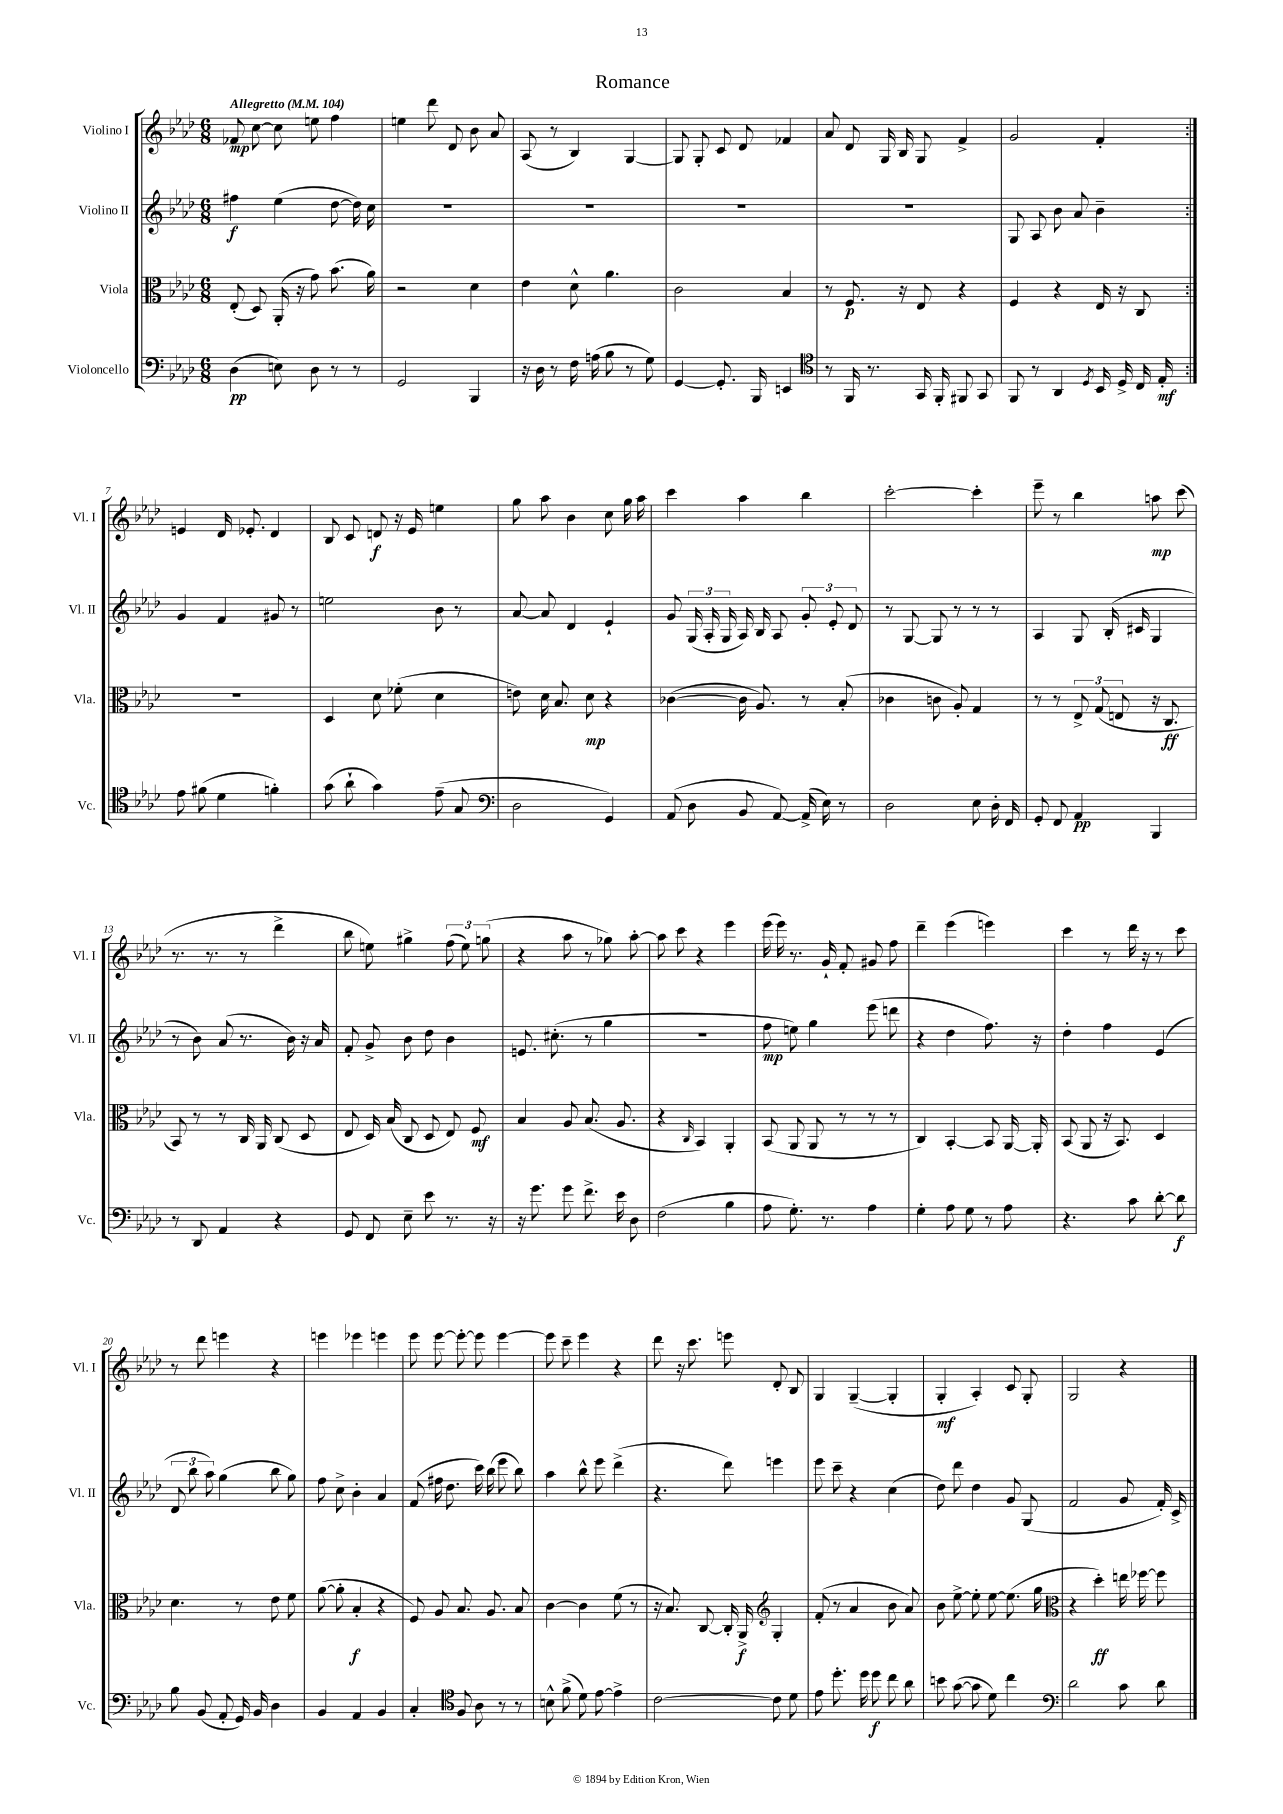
\header { title = "Romance" }
<<
\new StaffGroup <<
\new Staff = "s0" \with { instrumentName = "Violino I" shortInstrumentName = "Vl. I" } {
    \clef treble \key aes \major \numericTimeSignature \time 6/8 \tempo "Allegretto" 4 = 104
    \autoBeamOff \repeat volta 2 { fes'8\mp c''8~ c''8 e''8 f''4 |
    e''4 des'''8 des'8 bes'8 aes'8 |
    aes8( r8 bes4) g4~ |
    g8 g8-. c'8 des'8 fes'4 |
    aes'8 des'8 g16 bes16 g8 f'4-> |
    g'2 f'4-. | }
    e'4 des'16 ees'8.-. des'4 |
    bes8 c'8 d'8\f r16 ees'16 e''4 |
    g''8 aes''8 bes'4 c''8 g''16 aes''16 |
    c'''4 aes''4 bes''4 |
    c'''2~-. c'''4-. |
    ees'''8-- r8 bes''4 a''8\mp c'''8( |
    r8. r8. r8 des'''4-> |
    bes''8 e''8) gis''4-> \tuplet 3/2 { f''8( e''8) g''8( } |
    r4 aes''8 r8 ges''8) aes''8~-. |
    aes''8 c'''8 r4 ees'''4 |
    ees'''16( ees'''16) r8. g'16-! f'8-. gis'8 f''8 |
    des'''4-- ees'''4( e'''4) |
    c'''4 r8 des'''16 r16 r8 c'''8 |
    r8 des'''8 e'''4 r4 |
    e'''4 ees'''4 e'''4 |
    ees'''8 ees'''8~ ees'''8~-. ees'''8 ees'''4~ |
    ees'''8 c'''8-- ees'''4 r4 |
    des'''8 r16 c'''8. e'''8 des'8-. bes8 |
    g4 g4~--( g4-. |
    g4-.\mf aes4-.) c'8 g8-. |
    g2 r4 \bar "|." |
}
\new Staff = "s1" \with { instrumentName = "Violino II" shortInstrumentName = "Vl. II" } {
    \clef treble \key aes \major \numericTimeSignature \time 6/8
    \autoBeamOff \repeat volta 2 { fis''4\f ees''4( des''8~ des''16) c''16 |
    R2. |
    R2. |
    R2. |
    R2. |
    g8 aes8 bes'8 aes'8 bes'4-- | }
    g'4 f'4 gis'8 r8 |
    e''2 bes'8 r8 |
    aes'8~ aes'8 des'4 ees'4-! |
    g'8 \tuplet 3/2 { g16( aes16-. g16 } aes16) bes16 aes8 \tuplet 3/2 { g'8-. ees'8-. des'8 } |
    r8 g8~ g8 r8 r8 r8 |
    aes4 g8 bes16-.( cis'16 g4 |
    r8 bes'8) aes'8( r8. bes'16) r16 aes'16 |
    f'8-. g'8-> bes'8 des''8 bes'4 |
    e'8. cis''8.-.( r8 g''4 |
    R2. |
    f''8\mp e''8) g''4 ees'''8( d'''8 |
    r4 des''4 f''8.) r16 |
    des''4-. f''4 ees'4( |
    \tuplet 3/2 { des'8 bes''8 aes''8) } g''4( bes''8 g''8) |
    f''8 c''8-> bes'4-. aes'4 |
    f'8( fis''16 des''8. c'''16) bes''16( ees'''8 bes''8) |
    aes''4 bes''8-^ ees'''8 des'''4->( |
    r4. des'''8) e'''4 |
    ees'''8 c'''8-- r4 c''4( |
    des''8) des'''8 des''4 g'8 g8( |
    f'2 g'8 f'16-.) c'16-> \bar "|." |
}
\new Staff = "s2" \with { instrumentName = "Viola" shortInstrumentName = "Vla." } {
    \clef alto \key aes \major \numericTimeSignature \time 6/8
    \autoBeamOff \repeat volta 2 { ees8-.( des8) aes,16-.( r16 g'8) bes'8.( aes'16) |
    r2 des'4 |
    ees'4 des'8-^ aes'4. |
    c'2 bes4 |
    r8 f8.\p r16 ees8 r4 |
    f4 r4 ees16 r16 c8 | }
    R2. |
    des4 des'8 fes'8-.( des'4 |
    e'8) des'16 bes8. des'8\mp r4 |
    ces'4~( ces'16 aes8.) r8 bes8-.( |
    ces'4 c'8 aes8-.) g4 |
    r8 r8 \tuplet 3/2 { ees8-> g8( e8 } r16 c8.\ff |
    bes,8) r8 r8 c16 aes,16 c8( des8 |
    ees8 des16) bes16( c8 des8 ees8) f8\mf |
    bes4 aes8 bes8.( aes8. |
    r4 \grace { c16 } bes,4) aes,4-. |
    bes,8( aes,8 aes,8 r8 r8 r8 |
    c4) bes,4~-. bes,8 aes,16~ aes,16-. |
    bes,8( aes,8 r16 bes,8.) des4 |
    des'4. r8 ees'8 f'8 |
    aes'8~( aes'8-. bes4-.\f r4 |
    f8) aes8 bes8. aes8. bes8 |
    c'4~ c'4 f'8( r8 |
    r16 bes8.) c8~ c16-. aes,16->\f \clef treble g4-. |
    f'8-.( r8 aes'4 bes'8 aes'8) |
    bes'8 ees''8~-> ees''8-. ees''8~ ees''8.( g''16 |
    \clef alto r4 des''4-.\ff) e''16 fes''16~ fes''8 \bar "|." |
}
\new Staff = "s3" \with { instrumentName = "Violoncello" shortInstrumentName = "Vc." } {
    \clef bass \key aes \major \numericTimeSignature \time 6/8
    \autoBeamOff \repeat volta 2 { des4\pp( e8) des8 r8 r8 |
    g,2 bes,,4 |
    r16 des16 r8 f16 a16( bes8 r8 g8) |
    g,4~ g,8.-. bes,,16 e,4 |
    \clef tenor r8 f,16 r8. g,16 f,16-. fis,8 g,8 |
    f,8 r8 aes,4 \acciaccatura { des8 } bes,16 des16-> c16 ees16-.\mf | }
    ees'8 fis'8( des'4 f'4-.) |
    g'8( aes'8-! g'4) ees'8--( g8 |
    \clef bass des2 g,4) |
    aes,8( des8 bes,8 aes,8~) aes,16->( ees16) r8 |
    des2 ees8 des16-. f,16 |
    g,8-. f,8 aes,4\pp bes,,4 |
    r8 des,8 aes,4 r4 |
    g,8 f,8 ees8-- ees'8 r8. r16 |
    r16 g'8. g'8 f'8.-> ees'16 des8 |
    f2( bes4 |
    aes8 g8.-.) r8. aes4 |
    g4-. aes8 g8 r8 aes8 |
    r4. c'8 des'8~-. des'8\f |
    bes8 bes,8( aes,8-. g,16) bes,16 des4 |
    bes,4 aes,4 bes,4 |
    c4-. \clef tenor f8 aes8 r8 r8 |
    b8-^ f'8->( des'8) ees'8~ ees'4-> |
    c'2~ c'8 des'8 |
    ees'8 des''8.-. des''16 des''8\f c''8 aes'8 |
    b'8 g'8~( g'8 des'8) c''4 |
    \clef bass des'2 c'8 des'8 \bar "|." |
}
>>
>>
